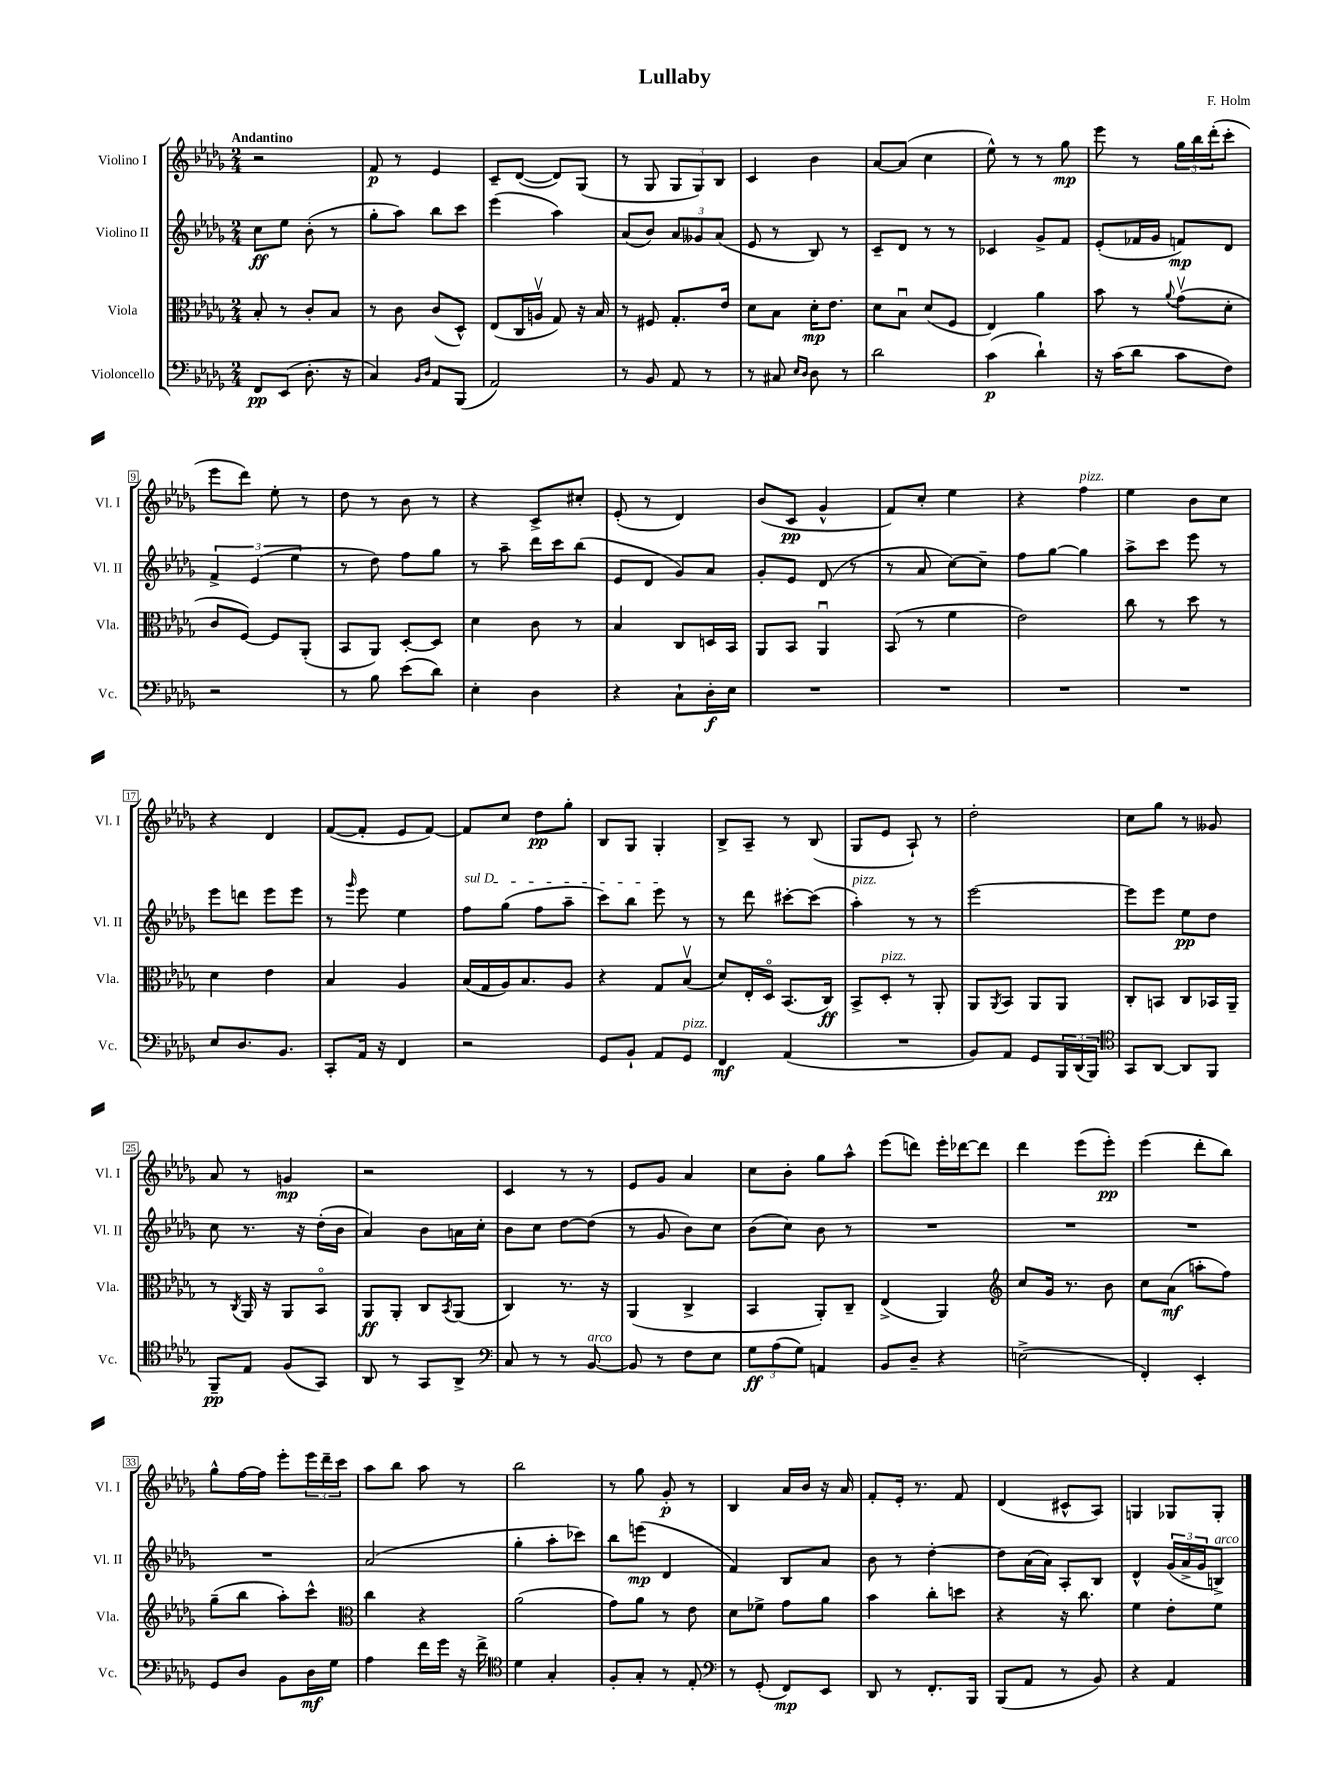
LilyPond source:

\header { title = "Lullaby" composer = "F. Holm" }
<<
\new StaffGroup <<
\new Staff = "s0" \with { instrumentName = "Violino I" shortInstrumentName = "Vl. I" } {
    \clef treble \key des \major \numericTimeSignature \time 2/4 \tempo "Andantino"
    r2 |
    f'8\p r8 ees'4 |
    c'8-- des'8~( des'8) ges8( |
    r8 ges8 \tuplet 3/2 { ges8 ges8) bes8 } |
    c'4 bes'4 |
    aes'8~ aes'8( c''4 |
    ees''8-^) r8 r8 ges''8\mp |
    ees'''8 r8 \tuplet 3/2 { ges''16 bes''16 des'''16-.( } c'''8-. |
    ees'''8 des'''8) ees''8-. r8 |
    des''8 r8 bes'8 r8 |
    r4 c'8-> cis''8-. |
    ees'8-.( r8 des'4) |
    bes'8( c'8\pp ges'4-^ |
    f'8) c''8-. ees''4 |
    r4 f''4^\markup { \italic "pizz." } |
    ees''4 bes'8 c''8 |
    r4 des'4 |
    f'8~( f'8-. ees'8 f'8~) |
    f'8 c''8 des''8\pp ges''8-. |
    bes8 ges8 ges4-. |
    bes8-> aes8-- r8 bes8( |
    ges8 ees'8 aes8-!) r8 |
    des''2-. |
    c''8 ges''8 r8 geses'8 |
    aes'8 r8 g'4\mp |
    r2 |
    c'4 r8 r8 |
    ees'8 ges'8 aes'4 |
    c''8 bes'8-. ges''8 aes''8-^ |
    ees'''8( d'''8) ees'''16-. des'''16~ des'''8 |
    des'''4 ees'''8( ees'''8-.\pp) |
    ees'''4( des'''8-. bes''8) |
    ges''8-^ f''16~ f''16 ees'''8-. \tuplet 3/2 { ees'''16 des'''16-- c'''16 } |
    aes''8 bes''8 aes''8 r8 |
    bes''2 |
    r8 ges''8 ges'8-.\p r8 |
    bes4 aes'16 bes'16 r16 aes'16 |
    f'8-. ees'16-. r8. f'8 |
    des'4( cis'8-^ aes8) |
    g4 ges8 ges8-. \bar "|." |
}
\new Staff = "s1" \with { instrumentName = "Violino II" shortInstrumentName = "Vl. II" } {
    \clef treble \key des \major \numericTimeSignature \time 2/4
    c''8\ff ees''8 bes'8-.( r8 |
    ges''8-. aes''8) bes''8 c'''8 |
    ees'''4( aes''4) |
    aes'8( bes'8) \tuplet 3/2 { aes'8 geses'8 aes'8( } |
    ees'8 r8 bes8) r8 |
    c'8-- des'8 r8 r8 |
    ces'4 ges'8-> f'8 |
    ees'8-.( fes'16 ges'16 f'8\mp) des'8 |
    \tuplet 3/2 { f'4-> ees'4( ees''4 } |
    r8 des''8) f''8 ges''8 |
    r8 aes''8-- des'''16 c'''16 bes''8( |
    ees'8 des'8 ges'8) aes'8 |
    ges'8-. ees'8 des'8( r8 |
    r8 aes'8 c''8~) c''8-- |
    f''8 ges''8~ ges''4 |
    aes''8-> c'''8 ees'''8 r8 |
    ees'''8 d'''8 ees'''8 ees'''8 |
    r8 \grace { ges'''16 } ees'''8 ees''4 |
    \once \override TextSpanner.bound-details.left.text = \markup { \italic "sul D" } f''8\startTextSpan ges''8( f''8 aes''8-- |
    c'''8) bes''8 ees'''8\stopTextSpan r8 |
    r8 des'''8 cis'''8~-. cis'''8( |
    aes''4-.^\markup { \italic "pizz." }) r8 r8 |
    ees'''2~ |
    ees'''8 ees'''8 ees''8\pp des''8 |
    c''8 r8. r16 des''16-.( bes'16 |
    aes'4) bes'8 a'16 c''16-. |
    bes'8 c''8 des''8~ des''8( |
    r8 ges'8 bes'8) c''8 |
    bes'8( c''8) bes'8 r8 |
    R2 |
    R2 |
    R2 |
    R2 |
    aes'2( |
    ges''4-. aes''8-. ces'''8) |
    bes''8 e'''8\mp( des'4 |
    f'4) bes8 aes'8 |
    bes'8 r8 des''4~-. |
    des''8 aes'16( aes'16) aes8-. bes8 |
    des'4-^ \tuplet 3/2 { ges'16( aes'16-> ges'16 } b8->^\markup { \italic "arco" }) \bar "|." |
}
\new Staff = "s2" \with { instrumentName = "Viola" shortInstrumentName = "Vla." } {
    \clef alto \key des \major \numericTimeSignature \time 2/4
    bes8-. r8 c'8-. bes8 |
    r8 c'8 c'8( des8-^) |
    ees8( c16 a16\upbow ges8) r16 bes16 |
    r8 fis8 ges8.-. ees'16 |
    des'8 bes8 des'16-.\mp ees'8. |
    des'8 bes8\downbow des'8( f8 |
    ees4) aes'4 |
    bes'8 r8 \appoggiatura { aes'8 } ges'8\upbow( des'8-. |
    c'8 f8~) f8 aes,8-.( |
    bes,8 aes,8) des8~-. des8 |
    des'4 c'8 r8 |
    bes4 c8 d16 bes,16 |
    aes,8 bes,8 aes,4\downbow |
    bes,8( r8 f'4 |
    ees'2) |
    c''8 r8 des''8 r8 |
    des'4 ees'4 |
    bes4 aes4 |
    bes16( ges16 aes16) bes8. aes8 |
    r4 ges8 bes8\upbow( |
    des'8) ees16-. des16\flageolet bes,8.( c16\ff) |
    bes,8-> des8-.^\markup { \italic "pizz." } r8 aes,8-. |
    aes,8 \acciaccatura { aes,8 } bes,8 aes,8 aes,8 |
    c8-. b,8 c8 bes,16 aes,16-- |
    r8 \acciaccatura { c8 } aes,16 r16 aes,8 bes,8\flageolet |
    aes,8\ff aes,8-. c8 \acciaccatura { bes,8 } aes,8( |
    c4) r8. r16 |
    aes,4( c4-> |
    bes,4 aes,8-.) c8-- |
    ees4->( aes,4) |
    \clef treble c''8 ges'16 r8. bes'8 |
    c''8 aes'8\mf( a''8-. f''8) |
    ges''8--( bes''8 aes''8-.) c'''8-^ |
    \clef alto c''4 r4 |
    aes'2( |
    ges'8) aes'8 r8 ees'8 |
    des'8 fes'8-> ges'8 aes'8 |
    bes'4 c''8-. d''8 |
    r4 r16 c''8. |
    f'4 ees'8-. f'8 \bar "|." |
}
\new Staff = "s3" \with { instrumentName = "Violoncello" shortInstrumentName = "Vc." } {
    \clef bass \key des \major \numericTimeSignature \time 2/4
    f,8\pp ees,8( des8.-. r16 |
    c4) \grace { bes,16 des16 } aes,8 bes,,8( |
    aes,2) |
    r8 bes,8 aes,8 r8 |
    r8 cis8 \grace { ees16 des16 } des8 r8 |
    des'2 |
    c'4\p( des'4-!) |
    r16 c'16( des'8 c'8 f8) |
    r2 |
    r8 bes8 ees'8( des'8) |
    ees4-. des4 |
    r4 c8-! des16-.\f ees16 |
    R2 |
    R2 |
    R2 |
    R2 |
    ees8 des8. bes,8. |
    c,8-. aes,16 r16 f,4 |
    r2 |
    ges,8 bes,8-! aes,8 ges,8^\markup { \italic "pizz." } |
    f,4\mf aes,4( |
    R2 |
    bes,8) aes,8 ges,8 \tuplet 3/2 { bes,,16 des,16( bes,,16) } |
    \clef tenor ges,8 aes,8~ aes,8 f,8 |
    f,8--\pp ees8 f8( ges,8) |
    aes,8 r8 ges,8 aes,8-> |
    \clef bass c8 r8 r8 bes,8~^\markup { \italic "arco" } |
    bes,8 r8 f8 ees8 |
    \tuplet 3/2 { ges8\ff aes8( ges8) } a,4 |
    bes,8 des8-- r4 |
    e2->( |
    f,4-.) ees,4-. |
    ges,8 des8 bes,8 des16\mf ges16 |
    aes4 f'16 ges'16 r16 f'16-> |
    \clef tenor des'4 ges4-. |
    f8-. ges8-. r8 ees8-. |
    \clef bass r8 ges,8-.( f,8\mp) ees,8 |
    des,8 r8 f,8.-. bes,,16 |
    bes,,8( aes,8 r8 bes,8) |
    r4 aes,4 \bar "|." |
}
>>
>>
\layout { \context { \Score \override BarNumber.stencil = #(make-stencil-boxer 0.1 0.3 ly:text-interface::print) } }
